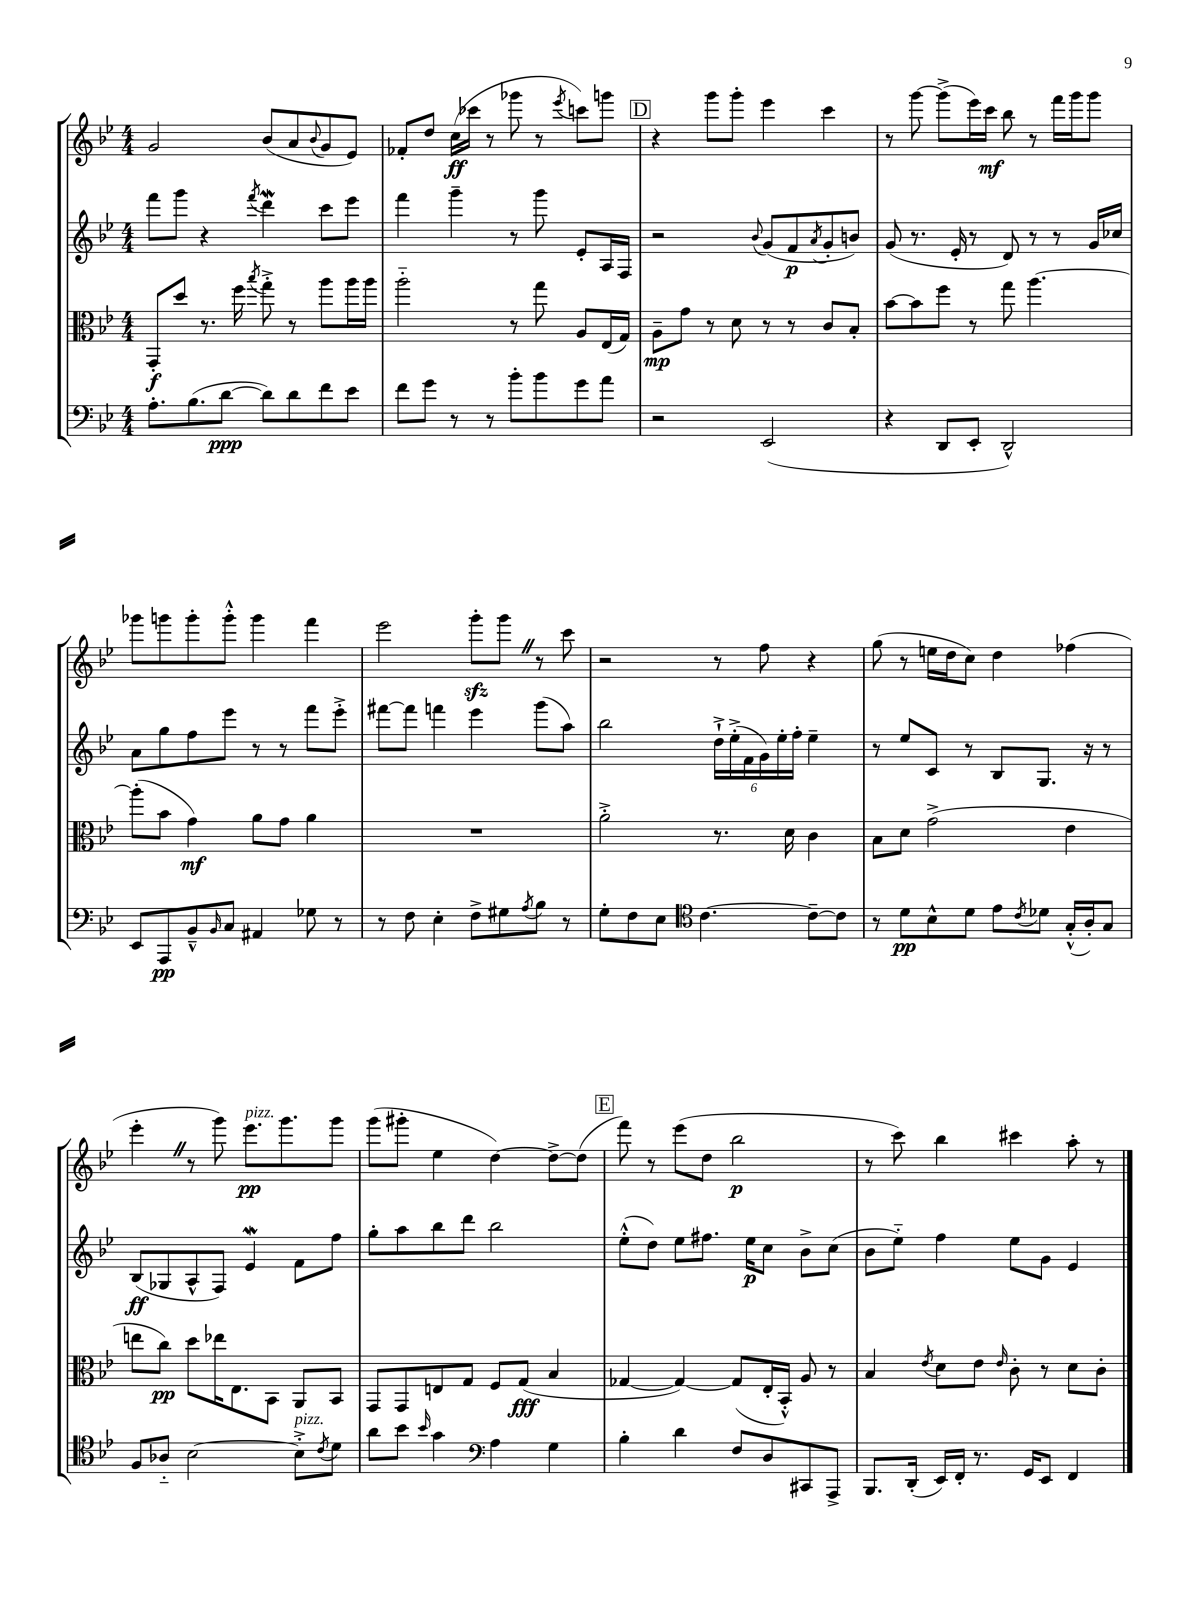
<<
\new StaffGroup <<
\new Staff = "s0" {
    \clef treble \key bes \major \numericTimeSignature \time 4/4
    g'2 bes'8( a'8 \appoggiatura { bes'8 } g'8 ees'8) |
    fes'8-. d''8 c''16\ff( ces'''16 r8 ges'''8 r8 \acciaccatura { ees'''8 } c'''8) g'''8 |
    \mark \markup { \box "D" } r4 g'''8 g'''8-. ees'''4 c'''4 |
    r8 g'''8~ g'''8->( ees'''16) c'''16\mf bes''8 r8 f'''16 g'''16 g'''8 |
    ges'''8 g'''8 g'''8-. g'''8-.-^ g'''4 f'''4 |
    ees'''2 g'''8-.\sfz g'''8 \once \override BreathingSign.text = \markup { \musicglyph "scripts.caesura.straight" } \breathe r8 c'''8 |
    r2 r8 f''8 r4 |
    g''8( r8 e''16 d''16 c''8) d''4 fes''4( |
    ees'''4-. \once \override BreathingSign.text = \markup { \musicglyph "scripts.caesura.straight" } \breathe r8 g'''8) ees'''8.\pp^\markup { \italic "pizz." } g'''8. g'''8 |
    g'''8( gis'''8-. ees''4 d''4~) d''8~-> d''8( |
    \mark \markup { \box "E" } f'''8) r8 ees'''8( d''8 bes''2\p |
    r8 c'''8) bes''4 cis'''4 a''8-. r8 \bar "|." |
}
\new Staff = "s1" {
    \clef treble \key bes \major \numericTimeSignature \time 4/4
    f'''8 g'''8 r4 \acciaccatura { f'''8 } d'''4\mordent c'''8 ees'''8 |
    f'''4 g'''4-- r8 g'''8 ees'8-. a16 f16 |
    \mark \markup { \box "D" } r2 \appoggiatura { bes'8 } g'8( f'8\p \acciaccatura { a'8 } g'8-. b'8) |
    g'8( r8. ees'16-. r8 d'8) r8 r8 g'16 ces''16 |
    a'8 g''8 f''8 ees'''8 r8 r8 f'''8 ees'''8-.-> |
    fis'''8~ fis'''8 f'''4 ees'''4 g'''8( a''8) |
    bes''2 \tuplet 6/4 { d''16-!-> ees''16-.->( f'16 g'16) ees''16-. f''16-. } ees''4-- |
    r8 ees''8 c'8 r8 bes8 g8. r16 r8 |
    bes8\ff( ges8 a8-^ f8) ees'4\mordent f'8 f''8 |
    g''8-. a''8 bes''8 d'''8 bes''2 |
    \mark \markup { \box "E" } ees''8-.-^( d''8) ees''8 fis''8. ees''16\p c''8 bes'8-> c''8( |
    bes'8 ees''8-_) f''4 ees''8 g'8 ees'4 \bar "|." |
}
\new Staff = "s2" {
    \clef alto \key bes \major \numericTimeSignature \time 4/4
    g,8-.\f d''8 r8. f''16 \acciaccatura { bes''8 } g''8-.-> r8 a''8 a''16 a''16 |
    a''2-_ r8 g''8 a8 ees16( g16) |
    \mark \markup { \box "D" } a8--\mp g'8 r8 d'8 r8 r8 c'8 bes8-. |
    bes'8~ bes'8 f''8 r8 g''8 a''4.~ |
    a''8-.( bes'8 g'4\mf) a'8 g'8 a'4 |
    R1 |
    a'2-.-> r8. d'16 c'4 |
    bes8 d'8 g'2->( ees'4 |
    e''8 c''8\pp) d''8 ees''16 ees8. bes,8 a,8 bes,8 |
    g,8 g,8 e8 g8 f8 g8\fff( bes4 |
    \mark \markup { \box "E" } ges4~ ges4~) ges8( ees16-. bes,16-.-^) a8 r8 |
    bes4 \acciaccatura { ees'8 } d'8 ees'8 \grace { ees'16 } c'8-. r8 d'8 c'8-. \bar "|." |
}
\new Staff = "s3" {
    \clef bass \key bes \major \numericTimeSignature \time 4/4
    a8.-. bes8.( d'8~\ppp d'8) d'8 f'8 ees'8 |
    f'8 g'8 r8 r8 bes'8-. bes'8 g'8 a'8 |
    \mark \markup { \box "D" } r2 ees,2( |
    r4 d,8 ees,8-. d,2-^) |
    ees,8 a,,8\pp bes,8---^ \grace { bes,16 } c8 ais,4 ges8 r8 |
    r8 f8 ees4-. f8-> gis8 \acciaccatura { a8 } bes8 r8 |
    g8-. f8 ees8 \clef tenor c'4.~ c'8~-- c'8 |
    r8 d'8\pp bes8-^ d'8 ees'8 \acciaccatura { c'8 } des'8 g16-.-^( a16-.) g8 |
    f8 aes8-_ bes2~ bes8-.->^\markup { \italic "pizz." } \acciaccatura { c'8 } d'8 |
    a'8 bes'8 \grace { bes'16 } g'4 \clef bass a4 g4 |
    \mark \markup { \box "E" } bes4-. d'4 f8 d8 cis,8 a,,8-> |
    bes,,8. d,16-.( ees,16) f,16-. r8. g,16 ees,8 f,4 \bar "|." |
}
>>
>>
\layout { \context { \Score \remove "Bar_number_engraver" } }
